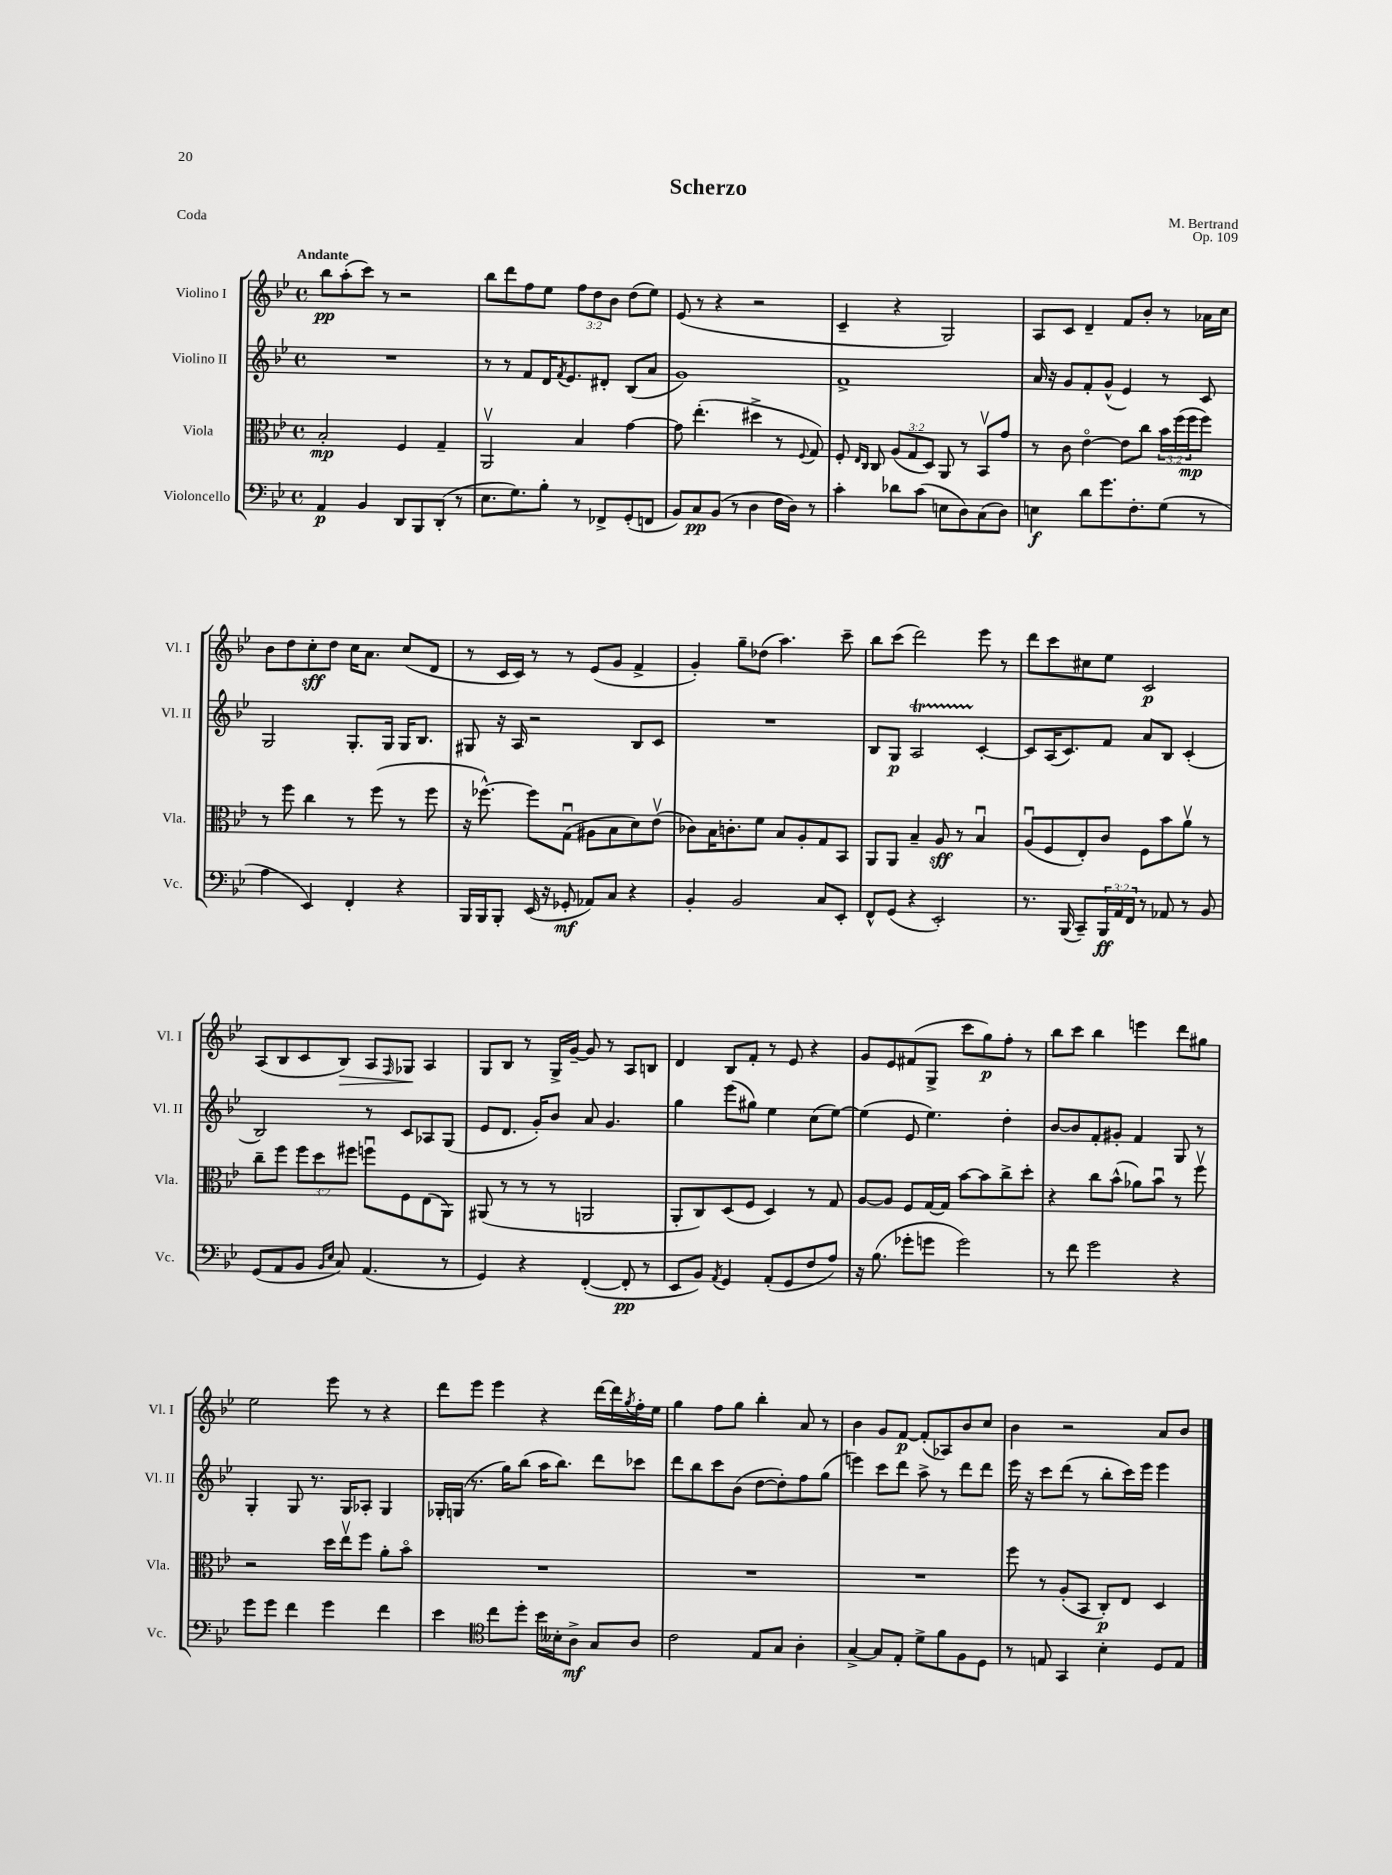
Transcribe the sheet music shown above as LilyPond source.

\header { title = "Scherzo" composer = "M. Bertrand" opus = "Op. 109" piece = "Coda" }
<<
\new StaffGroup <<
\new Staff = "s0" \with { instrumentName = "Violino I" shortInstrumentName = "Vl. I" } {
    \clef treble \key bes \major \defaultTimeSignature \time 4/4 \override Staff.TupletNumber.text = #tuplet-number::calc-fraction-text \tempo "Andante"
    bes''8\pp a''8-.( c'''8) r8 r2 |
    bes''8 d'''8 f''8 ees''8 \tuplet 3/2 { f''8 d''8 bes'8 } d''8( ees''8) |
    ees'8( r8 r4 r2 |
    c'4-- r4 g2) |
    a8 c'8 d'4-- f'8 bes'8-. r8 aes'16 c''16 |
    bes'8 d''8 c''8-.\sff d''8 c''16 a'8. c''8( d'8 |
    r8 c'16 c'16) r8 r8 ees'8( g'8 f'4-> |
    g'4-.) g''8-- des''8( a''4.) c'''8-- |
    bes''8 c'''8( d'''2) ees'''8 r8 |
    d'''8 c'''8 cis''8 ees''8 c'2\p |
    a8( bes8 c'8 bes8\>) a8 \grace { f16 } ges8\! a4 |
    g8 bes8 r8 g16-> g'16~-- g'8 r8 a8 b8 |
    d'4 bes8 f'8-. r8 ees'8 r4 |
    g'8 ees'8 fis'8( g8-> c'''8 g''8\p) f''8-. r8 |
    bes''8 c'''8 bes''4 e'''4 d'''8 gis''8 |
    ees''2 ees'''8 r8 r4 |
    d'''8 ees'''8 ees'''4 r4 d'''16~ d'''16 \acciaccatura { g''8 } f''16-. ees''16 |
    g''4 f''8 g''8 bes''4-. a'8 r8 |
    bes'4 g'8 f'8~\p f'8-.( aes8) bes'8 c''8 |
    bes'4 r2 a'8 bes'8 \bar "|." |
}
\new Staff = "s1" \with { instrumentName = "Violino II" shortInstrumentName = "Vl. II" } {
    \clef treble \key bes \major \defaultTimeSignature \time 4/4
    R1 |
    r8 r8 f'8 d'16 \acciaccatura { f'8 } ees'8. dis'8-. bes8( a'8 |
    g'1) |
    f'1-> |
    a'16 r16 g'8 f'8-. g'8-^( ees'4) r8 c'8 |
    g2 g8.-. g16 g16 bes8. |
    gis8 r16 a16 r2 bes8 c'8 |
    R1 |
    bes8 g8\p a2\startTrillSpan c'4~-.\stopTrillSpan |
    c'8 a16( c'8.) f'8 a'8 bes8 c'4-.( |
    bes2) r8 c'8 aes8 g8( |
    ees'8 d'8. g'16-.) bes'8 a'8 g'4. |
    g''4 ees'''8( gis''8) ees''4 c''8( ees''8~) |
    ees''4( ees'8 ees''4.) d''4-. |
    bes'8~ bes'8 f'8-. gis'8-. f'4 g8 r8 |
    g4-. g8 r8. g16 aes8-. g4 |
    ges16-. g16( r8. g''16) bes''8( a''16 bes''8.) d'''8 ces'''8 |
    d'''8 bes''8 c'''8 bes'8( d''8~ d''8-.) f''8 g''8( |
    e'''4) c'''8 d'''8 a''8-> r8 d'''8 d'''8 |
    ees'''16 r16 c'''8 d'''8( r8 bes''8-. c'''16) ees'''16 ees'''4 \bar "|." |
}
\new Staff = "s2" \with { instrumentName = "Viola" shortInstrumentName = "Vla." } {
    \clef alto \key bes \major \defaultTimeSignature \time 4/4 \override Staff.TupletNumber.text = #tuplet-number::calc-fraction-text
    bes2-.\mp f4 g4-- |
    a,2\upbow bes4 g'4~ |
    g'8 ees''4.-.( dis''4-> r8 \appoggiatura { f8 } g8) |
    f8-. \grace { ees16 c16 } c8 \tuplet 3/2 { a8( g8 d8) } a,8 r8 bes,8\upbow g'8 |
    r8 c'8 ees'4~\flageolet ees'8 c''8 \tuplet 3/2 { bes'16 f''16( f''16\mp } f''8) |
    r8 f''8 c''4 r8 f''8( r8 f''8 |
    r16 fes''8.~-^) fes''8 g8\downbow( ais8 bes8 d'8) ees'8\upbow( |
    ces'8) bes16 c'8.-. f'8 bes8 a8-. g8 bes,8 |
    a,8 a,8 bes4-- a8\sff r8 bes4\downbow |
    a8\downbow( f8 ees8-.) c'8 f8 bes'8 a'8\upbow r8 |
    c''8-- f''8 \tuplet 3/2 { f''8 d''8 fis''8 } f''8\downbow f8 ees8( a,8) |
    ais,8( r8 r8 r8 a,2 |
    a,8-. c8) d8( f8 d4) r8 g8 |
    a8~ a8 f8 g16~ g16 bes'8~ bes'8 c''8-> d''8-. |
    r4 c''8 bes'8-^( aes'8) bes'8\downbow r8 f''8\upbow |
    r2 d''16 ees''16\upbow f''8 a'8-. bes'8\flageolet |
    R1 |
    R1 |
    R1 |
    f''8 r8 a8-.( bes,8 c8-.\p) ees8 d4 \bar "|." |
}
\new Staff = "s3" \with { instrumentName = "Violoncello" shortInstrumentName = "Vc." } {
    \clef bass \key bes \major \defaultTimeSignature \time 4/4 \override Staff.TupletNumber.text = #tuplet-number::calc-fraction-text
    a,4\p bes,4 d,8 bes,,8 d,8-.( r8 |
    ees8. g8.) bes8-. r8 fes,8-> g,8-.( f,8 |
    bes,8) c8\pp bes,8( r8 d4 f16 d16) r8 |
    c'4-. des'8 c'8( e8 d8) c8( d8) |
    e4\f d'8 g'8. f8.-. g8( r8 |
    a4 ees,4) f,4-. r4 |
    bes,,16 bes,,16 bes,,8-. ees,16( r16 ges,8-.\mf aes,8) c8 r4 |
    bes,4-. bes,2 c8 ees,8-. |
    f,8-^ g,8( r4 ees,2-.) |
    r8. bes,,16( c,8--) \tuplet 3/2 { bes,,16\ff a,16 f,16 } r8 aes,8 r8 bes,8 |
    g,8( a,8 bes,8 \grace { bes,16 ees16 } c8) a,4.( r8 |
    g,4) r4 f,4~-.( f,8-.\pp r8 |
    ees,8 bes,8) \acciaccatura { a,8 } g,4 a,8-.( g,8 f8 a8) |
    r16 bes8.( ges'8-. g'8 g'2) |
    r8 f'8 g'2 r4 |
    g'8 g'8 f'4 g'4 f'4 |
    ees'4 \clef tenor c''8 d''8-. bes'16 beses16-. a8->\mf g8 a8 |
    c'2 ees8 g8 a4-. |
    g4~-> g8 ees8-. d'8-> f'8 f8 d8 |
    r8 e8 g,4 bes4-. d8 e8 \bar "|." |
}
>>
>>
\layout { \context { \Score \remove "Bar_number_engraver" } }
